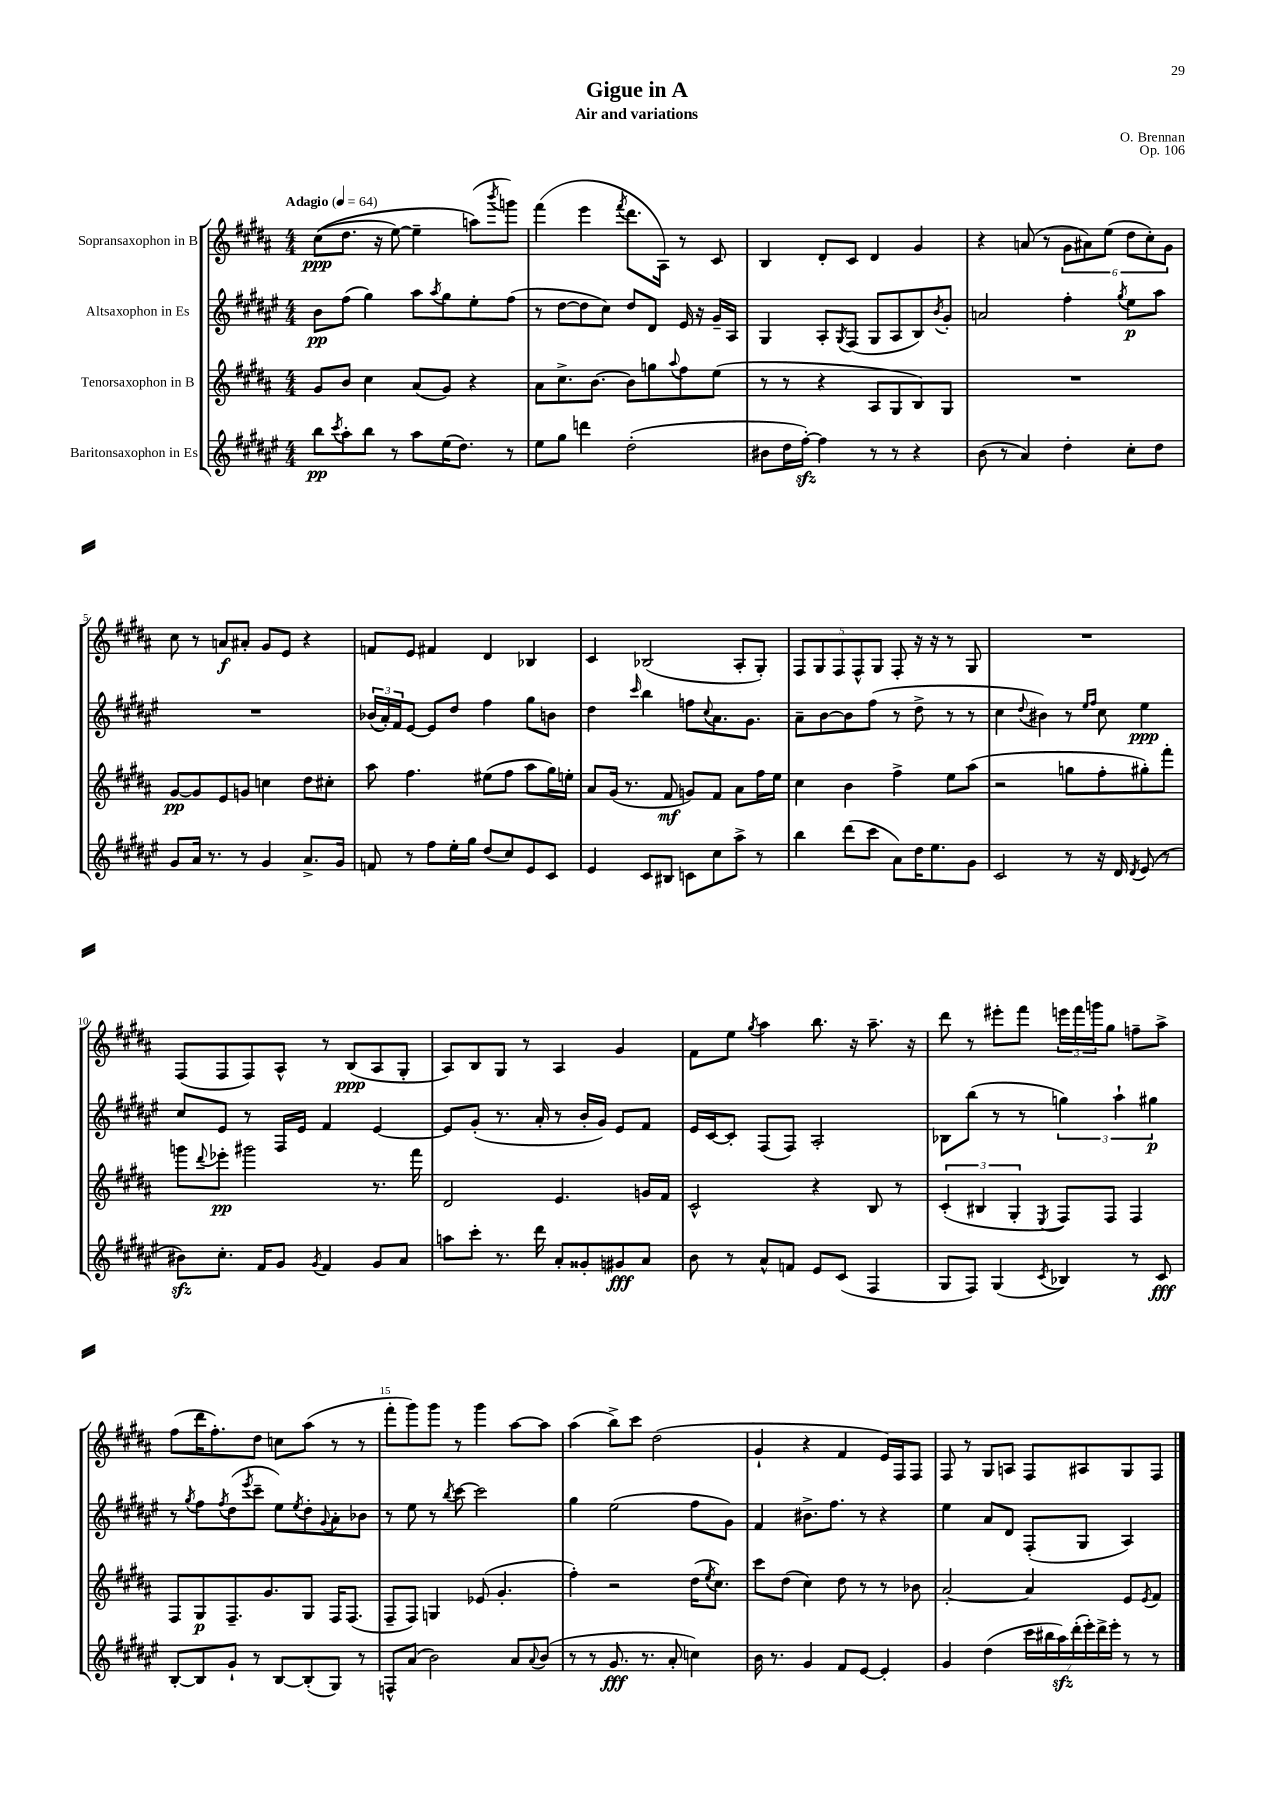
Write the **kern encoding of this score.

**kern	**kern	**kern	**kern
*staff4	*staff3	*staff2	*staff1
*clefG2	*clefG2	*clefG2	*clefG2
*k[f#c#g#d#a#e#]	*k[f#c#g#d#a#]	*k[f#c#g#d#a#e#]	*k[f#c#g#d#a#]
*M4/4	*M4/4	*M4/4	*M4/4
*MM64	*MM64	*MM64	*MM64
8bb	8g#	8b	&((8cc#
8qccc#	.	.	.
8aa#'	8b	(8ff#	8.dd#
8bb	4cc#	4gg#)	.
.	.	.	16r
8r	.	.	[8ee)
8aa#	(8a#	8aa#	4ee~]
.	.	8qaa#	.
(16ee#	8g#)	8gg#	.
8.dd#)	.	.	.
.	4r	8ee#'	(8aa&)
.	.	.	8qbbb
8r	.	(8ff#	8ggg)
=	=	=	=
8ee#	8a#	8r	(4fff#
8gg#	8.cc#^	[8dd#	.
4ddd	.	8dd#]	4eee
.	[8.b	.	.
.	.	8cc#)	.
.	.	.	8qfff#
(2dd#'	8b]	8dd#	8.ddd#
.	8gg	8d#	.
.	.	.	16A#)
.	8qqaa#	.	.
.	8ff#	16e#	8r
.	.	16r	.
.	(8ee	16g#~	8c#
.	.	16A#	.
=	=	=	=
8b#	8r	4G#	4B
16dd#	8r	.	.
[16ff#')	.	.	.
4ff#]	4r	8A#'	8d#'
.	.	8qG#	.
.	.	(8F#	8c#
8r	8A#	8G#	4d#
8r	8G#	8A#	.
4r	8B)	8B)	4g#
.	.	8qb	.
.	8G#	8g#'	.
=	=	=	=
(8b	1r	2a	4r
8r	.	.	.
4a#)	.	.	(8a
.	.	.	8r
4dd#'	.	4ff#'	12g#
.	.	.	12a#)
.	.	.	(12ee
.	.	8qgg#	.
8cc#'	.	8ee#	12dd#
.	.	.	12cc#')
8dd#	.	8aa#	.
.	.	.	12g#
=	=	=	=
8g#	[8g#	1r	8cc#
16a#	8g#]	.	8r
8.r	.	.	.
.	8e	.	8a
8r	8g	.	8a#'
4g#	4cc	.	8g#
.	.	.	8e
8.a#^	8dd#	.	4r
.	8cc#'	.	.
16g#	.	.	.
=	=	=	=
8f	8aa#	(24b-	8f
.	.	24a#')	.
.	.	24f#	.
8r	4.ff#	[8e#	8e
8ff#	.	8e#]	4f#
16ee#'	.	8dd#	.
16gg#	.	.	.
(8dd#	(8ee#	4ff#	4d#
8cc#)	8ff#	.	.
8e#	8aa#	8gg#	4B-
8c#	16gg#)	8b	.
.	16ee'	.	.
=	=	=	=
4e#	8a#	4dd#	4c#
.	(16g#	.	.
.	8.r	.	.
.	.	16qqccc#	.
8c#	.	4bb	(2B-
8B#	8f#	.	.
8c	8g)	8ff	.
.	.	8qqcc#	.
8cc#	8f#	8.a#	.
8aa#^	8a#	.	8A#'
.	.	8.g#	.
8r	16ff#	.	8G#')
.	16ee	.	.
=	=	=	=
4bb	4cc#	8a#~	10F#
.	.	.	10G#
.	.	[8b	.
.	.	.	10F#
(8ddd#	4b	8b]	.
.	.	.	10F#^^
8ccc#	.	(8ff#	.
.	.	.	10G#
8a#)	4ff#^	8r	8F#'
16dd#	.	8dd#^	16r
8.ee#	.	.	16r
.	8ee	8r	8r
8g#	(8aa#	8r	8G#
=	=	=	=
2c#	2r	4cc#	1r
.	.	8qqdd#	.
.	.	4b#)	.
8r	8gg	8r	.
.	.	16qqee#	.
.	.	16qqff#	.
16r	8ff#'	8cc#	.
16d#	.	.	.
8qd#	.	.	.
(8e#	8gg#')	4ee#	.
8r	8fff#'	.	.
=	=	=	=
8b#)	8ggg	8cc#	(8F#
.	8qqddd#	.	.
8.cc#'	8eee-'	8e#	8F#
.	2ggg#	8r	8F#)
16f#	.	.	.
8g#	.	16F#	8A#^^
.	.	16e#	.
8qg#	.	.	.
4f#	.	4f#	8r
.	.	.	(8B
8g#	8.r	[4e#	8A#
8a#	.	.	8G#'
.	16fff#	.	.
=	=	=	=
8aa	2d#	8e#]	8A#)
8ccc#'	.	(8g#'	8B
8.r	.	8.r	8G#
.	.	.	8r
16ddd#	.	16a#'	.
8a#'	4.e	8r	4A#
8g##'	.	16b'	.
.	.	16g#)	.
8g#	.	8e#	4g#
8a#	16g	8f#	.
.	16f#	.	.
=	=	=	=
8b	2c#^^	16e#	8f#
.	.	[16c#	.
8r	.	8c#']	8ee
.	.	.	8qgg#
8a#^^	.	(8F#	4aa#
8f	.	8F#)	.
8e#	4r	2A#'	8.bb
(8c#	.	.	.
.	.	.	16r
4F#	8B	.	8.aa#~
.	8r	.	.
.	.	.	16r
=	=	=	=
8G#	(6c#'	8B-	8ddd#
8F#)	.	(8bb	8r
.	6B#	.	.
(4G#	.	8r	8eee#'
.	6G#'	.	.
.	.	8r	8fff#
8qc#	8qE	.	.
4B-)	8F#)	6gg)	24eee
.	.	.	24fff#
.	.	.	24ggg
.	8F#	.	8gg#
.	.	6aa#`	.
8r	4F#	.	8ff~
.	.	6gg#	.
8c#	.	.	8aa#^
=	=	=	=
[8B'	8F#	8r	(8ff#
.	.	8qgg#	.
8B]	8G#	8ff#	16ddd#
.	.	.	8.ff#')
.	.	8qff#	.
8g#`	8.F#~	(8dd#	.
.	.	8qeee#	.
8r	.	8ccc#~	8dd#
.	8.g#	.	.
[8B	.	8ee#)	8cc
.	.	8qee#	.
(8B']	8G#	8dd#'	(8aa#
.	.	8qqg#	.
8G#)	16F#	8a#'	8r
.	(8.F#	.	.
8r	.	8b-	8r
=	=	=	=
8F^^	8F#~	8r	8fff#'
(8a#	8F#)	8ee#	8ggg#)
2b)	4G	8r	8ggg#
.	.	8qbb	.
.	.	[8ccc#	8r
.	(8e-	2ccc#]	4ggg#
.	4.g#'	.	.
8a#	.	.	[8aa#
8qqa#	.	.	.
(8b	.	.	8aa#]
=	=	=	=
8r	4ff#')	4gg#	(4aa#
8r	.	.	.
8.g#	2r	(2ee#	8bb^)
.	.	.	8ccc#
8.r	.	.	.
.	.	.	(2dd#
8a#'	.	.	.
4cc)	(16dd#	8ff#	.
.	8qee	.	.
.	8.cc#)	.	.
.	.	8g#)	.
=	=	=	=
16b	8ccc#	4f#	4g#`
8.r	.	.	.
.	(8dd#	.	.
4g#	4cc#)	8.b#^	4r
.	.	8.ff#	.
8f#	8dd#	.	4f#
[8e#	8r	8r	.
4e#']	8r	4r	16e)
.	.	.	16F#
.	8b-	.	8F#
=	=	=	=
4g#	[2a#'	4ee#	8F#
.	.	.	8r
(4dd#	.	8a#	8G#
.	.	8d#	8A
28ccc#	4a#]	(8F#'	8F#
28bb#	.	.	.
28aa#)	.	.	.
(28ddd#'	.	.	.
.	.	8G#	8A#
28eee#')	.	.	.
28ddd#^	.	.	.
28eee#'	.	.	.
8r	8e	4A#)	8G#
.	8qe	.	.
8r	8f#	.	8F#
==	==	==	==
*-	*-	*-	*-
